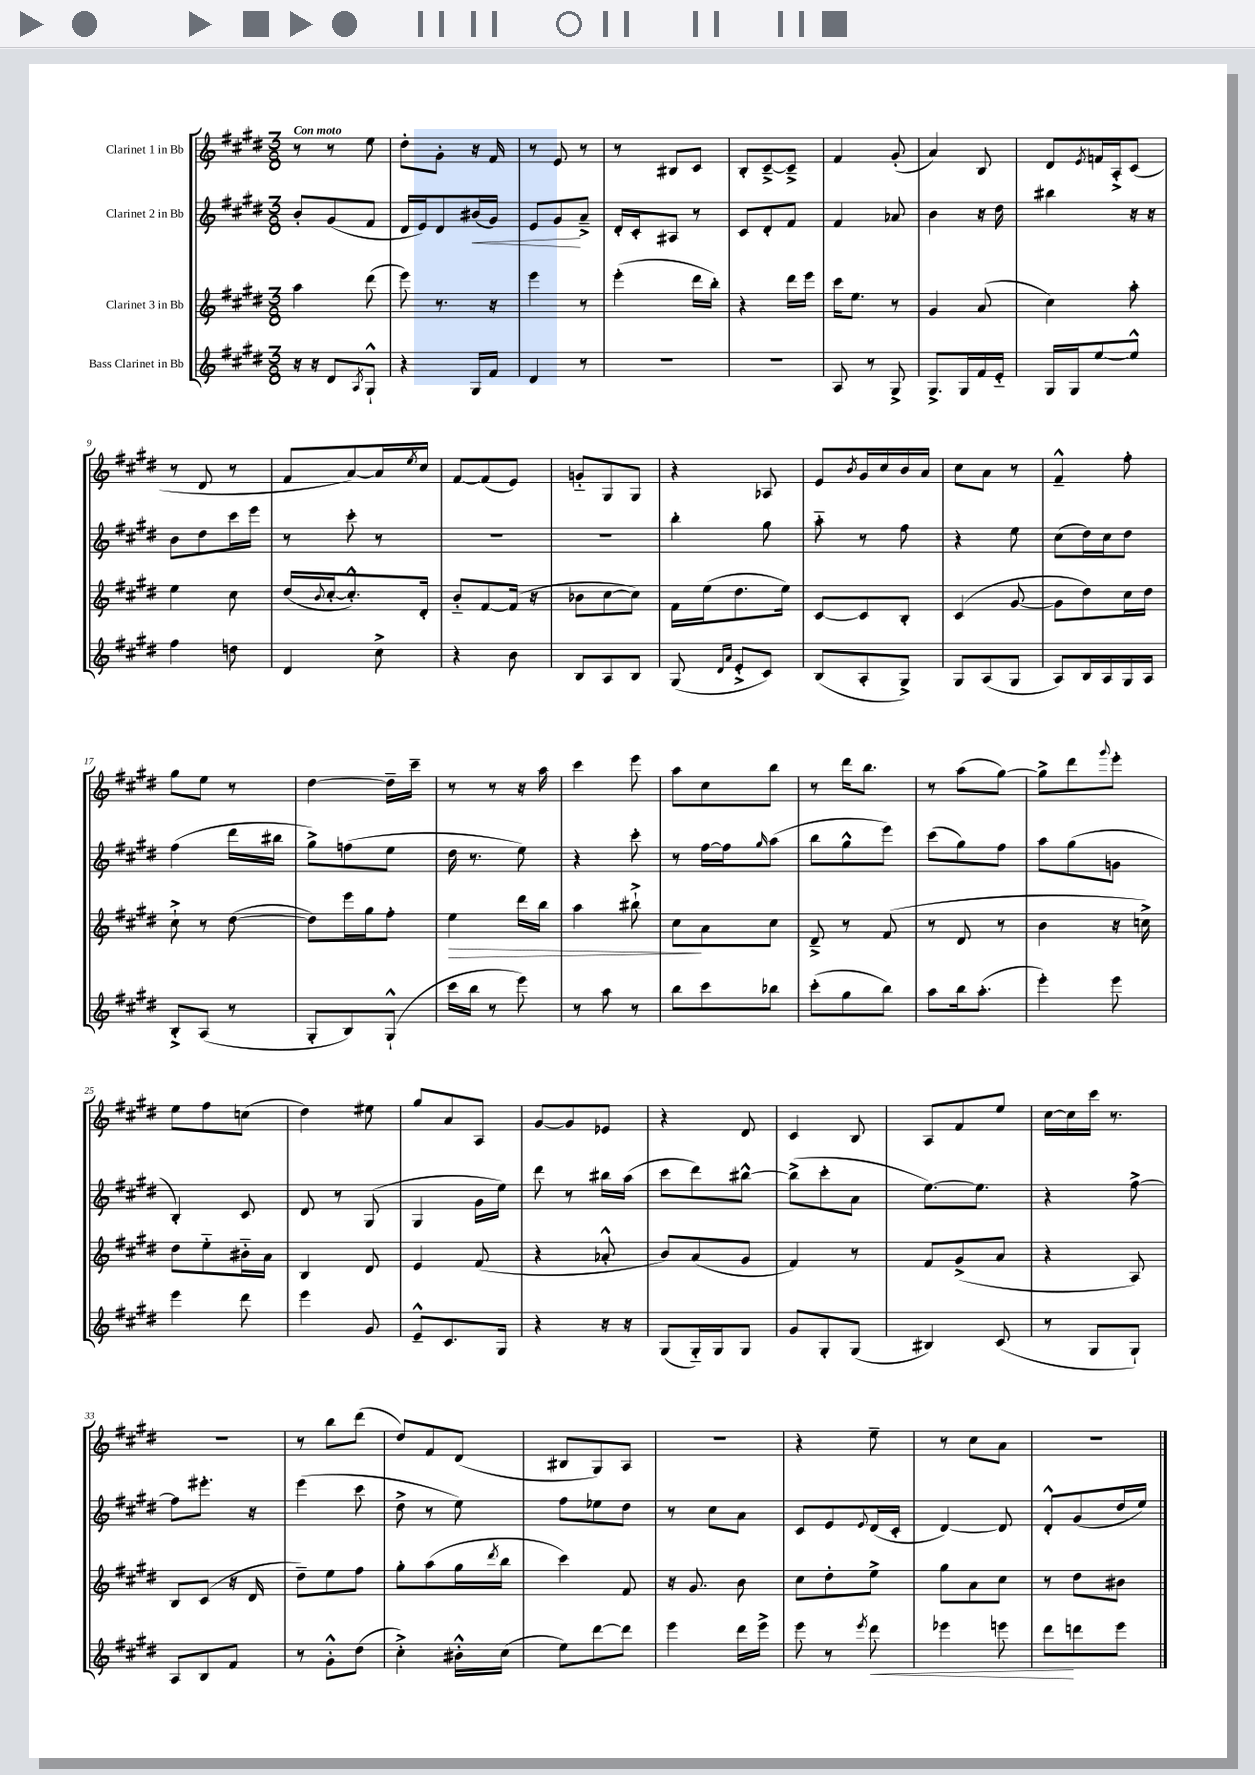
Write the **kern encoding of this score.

**kern	**dynam	**kern	**dynam	**kern	**dynam	**kern
*part4	*part4	*part3	*part3	*part2	*part2	*part1
*staff4	*staff4	*staff3	*staff3	*staff2	*staff2	*staff1
*I"Bass Clarinet in Bb	*	*I"Clarinet 3 in Bb	*	*I"Clarinet 2 in Bb	*	*I"Clarinet 1 in Bb
*clefG2	*	*clefG2	*	*clefG2	*	*clefG2
*k[f#c#g#d#]	*	*k[f#c#g#d#]	*	*k[f#c#g#d#]	*	*k[f#c#g#d#]
*M3/8	*	*M3/8	*	*M3/8	*	*M3/8
=1	=1	=1	=1	=1	=1	=1
!	!	!	!	!	!	!LO:TX:a:B:t=Con moto
16r	.	4aa\	.	8b'/L	.	8r
16r	.	.	.	.	.	.
8d#/L	.	.	.	(8g#/	.	8r
8qA/	.	.	.	.	.	.
8G#`^^/J	.	(8ddd#\	.	8f#/J	.	8ee\
=2	=2	=2	=2	=2	=2	=2
4r	.	8eee\)	.	16d#/LL	.	8dd#'\L
.	.	.	.	16e/J)	.	.
.	.	8.r	.	8d#/	.	8g#'\J
!	!	!	!	!	!LO:HP:b	!
16G#/LL	.	.	.	(16b#X/L	<	16r
16f#/JJ	.	16r	.	16g#/JJ)	.	16f#/
=3	=3	=3	=3	=3	=3	=3
4d#/	.	4eee\	.	8e/L	.	8r
.	.	.	.	8g#/	.	8e/
8r	.	8r	.	8a~^/J	[	8r
=4	=4	=4	=4	=4	=4	=4
4.r	.	(4eee'\	.	16d#'/LL	.	8r
.	.	.	.	16c#'/J	.	.
.	.	.	.	8A#X/J	.	8B#X/L
.	.	16ddd#\LL	.	8r	.	8c#/J
.	.	16bb'\JJ)	.	.	.	.
=5	=5	=5	=5	=5	=5	=5
4.r	.	4r	.	8c#/L	.	8B'/L
.	.	.	.	8d#'/	.	[8c#~^/
.	.	16ddd#\LL	.	8f#/J	.	8c#~^/J]
.	.	16eee\JJ	.	.	.	.
=6	=6	=6	=6	=6	=6	=6
8A/	.	16ccc#\KL	.	4f#/	.	4f#/
.	.	8.ee\J	.	.	.	.
8r	.	.	.	.	.	.
8G#^/	.	8r	.	8a-X/	.	(8g#'/
=7	=7	=7	=7	=7	=7	=7
8.G#^/L	.	4g#/	.	4b\	.	4a/)
16G#/L	.	.	.	.	.	.
16f#/	.	(8a/	.	16r	.	8B/
16e/JJ	.	.	.	16dd#\	.	.
=8	=8	=8	=8	=8	=8	=8
16G#/LL	.	4cc#\)	.	4bb#X\	.	8d#/L
16G#/J	.	.	.	.	.	.
.	.	.	.	.	.	8qe/
[8ee/	.	.	.	.	.	16fn/L
.	.	.	.	.	.	16A'^/J
8ee^^/J]	.	8aa'\	.	16r	.	(8c#/J
.	.	.	.	16r	.	.
!!LO:LB:g=z
=9	=9	=9	=9	=9	=9	=9
4ff#\	.	4ee\	.	8b\L	.	8r
.	.	.	.	8dd#\	.	8d#/
8ddn\	.	8cc#\	.	16ccc#\L	.	8r
.	.	.	.	16eee\JJ	.	.
=10	=10	=10	=10	=10	=10	=10
4d#/	.	(16dd#/LL	.	8r	.	8f#/L
.	.	8qqb/	.	.	.	.
.	.	[16cc#'/J	.	.	.	.
.	.	8.cc#'^^/])	.	8ccc#'\	.	[8a/)
8cc#^\	.	.	.	8r	.	16a/L]
.	.	.	.	.	.	8qee/
.	.	16d#'/Jk	.	.	.	16cc#/JJ
=11	=11	=11	=11	=11	=11	=11
4r	.	8b/L	.	4.r	.	[8f#/L
.	.	[8f#/	.	.	.	(8f#/]
8b\	.	(16f#/Jk]	.	.	.	8e/J)
.	.	16r	.	.	.	.
=12	=12	=12	=12	=12	=12	=12
8B/L	.	8b-X\L	.	4.r	.	8gn/L
8A/	.	[8cc#\	.	.	.	8G#/
8B/J	.	8cc#\J])	.	.	.	8G#/J
=13	=13	=13	=13	=13	=13	=13
(8G#/	.	16f#\LL	.	4bb'\	.	4r
.	.	(16ee\J	.	.	.	.
16qqd#/LL	.	.	.	.	.	.
16qqa/JJ	.	.	.	.	.	.
8e'^/L	.	8.dd#\	.	.	.	.
8c#/J)	.	.	.	8gg#\	.	8A-X/
.	.	16ee\Jk)	.	.	.	.
=14	=14	=14	=14	=14	=14	=14
(8B/L	.	[8c#/L	.	8aa\	.	8e/L
.	.	.	.	.	.	8qb/
8A'/	.	8c#/]	.	8r	.	16g#/L
.	.	.	.	.	.	16cc#/
8G#^/J)	.	8B'/J	.	8ff#\	.	16b/
.	.	.	.	.	.	16a/JJ
=15	=15	=15	=15	=15	=15	=15
8G#/L	.	(4c#/	.	4r	.	8cc#\L
(8A/	.	.	.	.	.	8a\J
8G#/J	.	[8g#/	.	8ee\	.	8r
=16	=16	=16	=16	=16	=16	=16
8A/L)	.	8g#\L]	.	(8cc#\L	.	4f#~^^/
16B/L	.	8dd#\)	.	16dd#\L)	.	.
16A/	.	.	.	16cc#\J	.	.
16G#/	.	16cc#\L	.	8dd#\J	.	8ff#'\
16A/JJ	.	16dd#\JJ	.	.	.	.
!!LO:LB:g=z
=17	=17	=17	=17	=17	=17	=17
8B'^/L	.	8cc#`^\	.	(4ff#\	.	8gg#\L
(8A/J	.	8r	.	.	.	8ee\J
8r	.	([8dd#\	.	16ddd#\LL	.	8r
.	.	.	.	16bb#X\JJ	.	.
=18	=18	=18	=18	=18	=18	=18
8G#'/L	.	8dd#\L])	.	8gg#^\L)	.	[4dd#\
8B/)	.	16eee\L	.	(8ffn\	.	.
.	.	16gg#\J	.	.	.	.
(8G#`^^/J	.	8ff#'\J	.	8ee\J	.	16dd#~\LL]
.	.	.	.	.	.	16ccc#~\JJ
=19	=19	=19	=19	=19	=19	=19
!	!	!	!LO:HP:b	!	!	!
16ccc#\LL	.	4ee\	>	16dd#\	.	8r
16bb\JJ	.	.	.	8.r	.	.
8r	.	.	.	.	.	8r
8eee\)	.	16ddd#\LL	.	8ee\)	.	16r
.	.	16bb\JJ	.	.	.	16aa\
=20	=20	=20	=20	=20	=20	=20
8r	.	4aa\	.	4r	.	4ccc#\
8aa\	.	.	.	.	.	.
8r	.	8bb#X`^\	.	8ccc#'\	.	8eee\
=21	=21	=21	=21	=21	=21	=21
8bb\L	.	8cc#\L	.	8r	.	8aa\L
8ccc#\	.	8a\	]	[16ff#\LL	.	8cc#\
.	.	.	.	16ff#\J]	.	.
.	.	.	.	16qqgg#/	.	.
8bb-X\J	.	8cc#\J	.	(8aa\J	.	8bb\J
=22	=22	=22	=22	=22	=22	=22
(8ccc#'\L	.	8d#~^/	.	8bb\L	.	8r
8gg#\	.	8r	.	8gg#^^\	.	16ddd#\KL
.	.	.	.	.	.	8.bb\J
8bb\J)	.	(8f#/	.	8eee\J)	.	.
=23	=23	=23	=23	=23	=23	=23
8aa\L	.	8r	.	(8ccc#\L	.	8r
16bb\k	.	8d#/	.	8gg#\)	.	(8aa\L
(8.aa'\J	.	.	.	.	.	.
.	.	8r	.	8ff#\J	.	[8gg#\J)
=24	=24	=24	=24	=24	=24	=24
4eee'\)	.	4b\	.	8aa\L	.	8gg#^\L]
.	.	.	.	(8gg#\	.	8ddd#\
.	.	.	.	.	.	8qqggg#/
8eee\	.	16r	.	8gn\J	.	8eee'\J
.	.	16ccn^\)	.	.	.	.
!!LO:LB:g=z
=25	=25	=25	=25	=25	=25	=25
4eee\	.	8dd#\L	.	4B'/)	.	8ee\L
.	.	8ee\	.	.	.	8ff#\
8ddd#\	.	16b#X\L	.	8c#/	.	(8ccn\J
.	.	16a\JJ	.	.	.	.
=26	=26	=26	=26	=26	=26	=26
4eee\	.	4B/	.	8d#/	.	4dd#\)
.	.	.	.	8r	.	.
8g#/	.	8d#/	.	(8G#/	.	8ee#X\
=27	=27	=27	=27	=27	=27	=27
8e~^^/L	.	4e/	.	4G#/	.	8gg#/L
8.c#/	.	.	.	.	.	8a/
.	.	(8f#/	.	16g#\LL	.	8A/J
16G#/Jk	.	.	.	16ee\JJ)	.	.
=28	=28	=28	=28	=28	=28	=28
4r	.	4r	.	8ddd#\	.	[8g#/L
.	.	.	.	8r	.	8g#/]
16r	.	8a-X'^^/	.	16bb#X\LL	.	8e-X/J
16r	.	.	.	(16aa\JJ	.	.
=29	=29	=29	=29	=29	=29	=29
(8G#/L	.	8b/L)	.	8ccc#\L	.	4r
16G#/L)	.	(8a/	.	8ddd#\)	.	.
16G#/J	.	.	.	.	.	.
8G#/J	.	8g#/J	.	[8bb#X^^\J	.	8d#/
=30	=30	=30	=30	=30	=30	=30
8g#/L	.	4f#/)	.	(8bb#^\L]	.	4c#/
8G#'/	.	.	.	8ccc#'\	.	.
(8G#/J	.	8r	.	8a\J	.	8B/
=31	=31	=31	=31	=31	=31	=31
4B#X/)	.	8f#/L	.	[8.ee\L)	.	8A/L
.	.	(8g#^/	.	.	.	8f#/
.	.	.	.	8.ee\J]	.	.
(8c#/	.	8a/J	.	.	.	8ee/J
=32	=32	=32	=32	=32	=32	=32
8r	.	4r	.	4r	.	[16cc#\LL
.	.	.	.	.	.	16cc#\]
8G#/L	.	.	.	.	.	16ccc#\JJ
.	.	.	.	.	.	8.r
8G#`/J)	.	8A/)	.	[8ff#^\	.	.
!!LO:LB:g=z
=33	=33	=33	=33	=33	=33	=33
8A/L	.	8B/L	.	8ff#\L]	.	4.r
8B/	.	(8c#/J	.	8.eee#X'\J	.	.
8f#/J	.	16r	.	.	.	.
.	.	16d#/	.	16r	.	.
=34	=34	=34	=34	=34	=34	=34
8r	.	8dd#~\L)	.	(4eee\	.	8r
8g#'^^\L	.	8ee\	.	.	.	8bb\L
(8dd#\J	.	8ff#\J	.	8ccc#\	.	(8ddd#\J
=35	=35	=35	=35	=35	=35	=35
4cc#'^\)	.	8gg#'\L	.	8dd#^\	.	8dd#/L)
.	.	(8aa\	.	8r	.	8f#/
16b#X'^^\LL	.	16gg#\L	.	8ee\)	.	(8d#/J
.	.	8qddd#/	.	.	.	.
(16cc#\JJ	.	16bb\JJ	.	.	.	.
=36	=36	=36	=36	=36	=36	=36
8ee\L)	.	4ccc#\)	.	8ff#\L	.	8B#X/L
[8ddd#\	.	.	.	8ee-X\	.	8G#/)
8ddd#\J]	.	8f#/	.	8dd#\J	.	8A/J
=37	=37	=37	=37	=37	=37	=37
4eee\	.	16r	.	8r	.	4.r
.	.	8.g#/	.	.	.	.
.	.	.	.	8cc#\L	.	.
16ddd#\LL	.	8b\	.	8a\J	.	.
16eee^\JJ	.	.	.	.	.	.
=38	=38	=38	=38	=38	=38	=38
8eee\	.	8cc#\L	.	8c#/L	.	4r
8r	.	8dd#'\	.	8e/	.	.
8qeee/	.	.	.	8qqe/	.	.
!	!LO:HP:b	!	!	!	!	!
8ddd#\	<	8ee^\J	.	(16d#/L	.	8ee~\
.	.	.	.	16c#'/JJ	.	.
=39	=39	=39	=39	=39	=39	=39
4eee-X\	.	8gg#\L	.	[4d#/)	.	8r
.	.	8a\	.	.	.	8cc#\L
8eeen\	.	8cc#\J	.	8d#/]	.	8a\J
=40	=40	=40	=40	=40	=40	=40
8ddd#\L	.	8r	.	8d#'^^/L	.	4.r
8dddn\	[	8dd#\L	.	(8g#/	.	.
8eee\J	.	8b#X\J	.	16dd#/L	.	.
.	.	.	.	16ee/JJ)	.	.
==	==	==	==	==	==	==
*-	*-	*-	*-	*-	*-	*-
